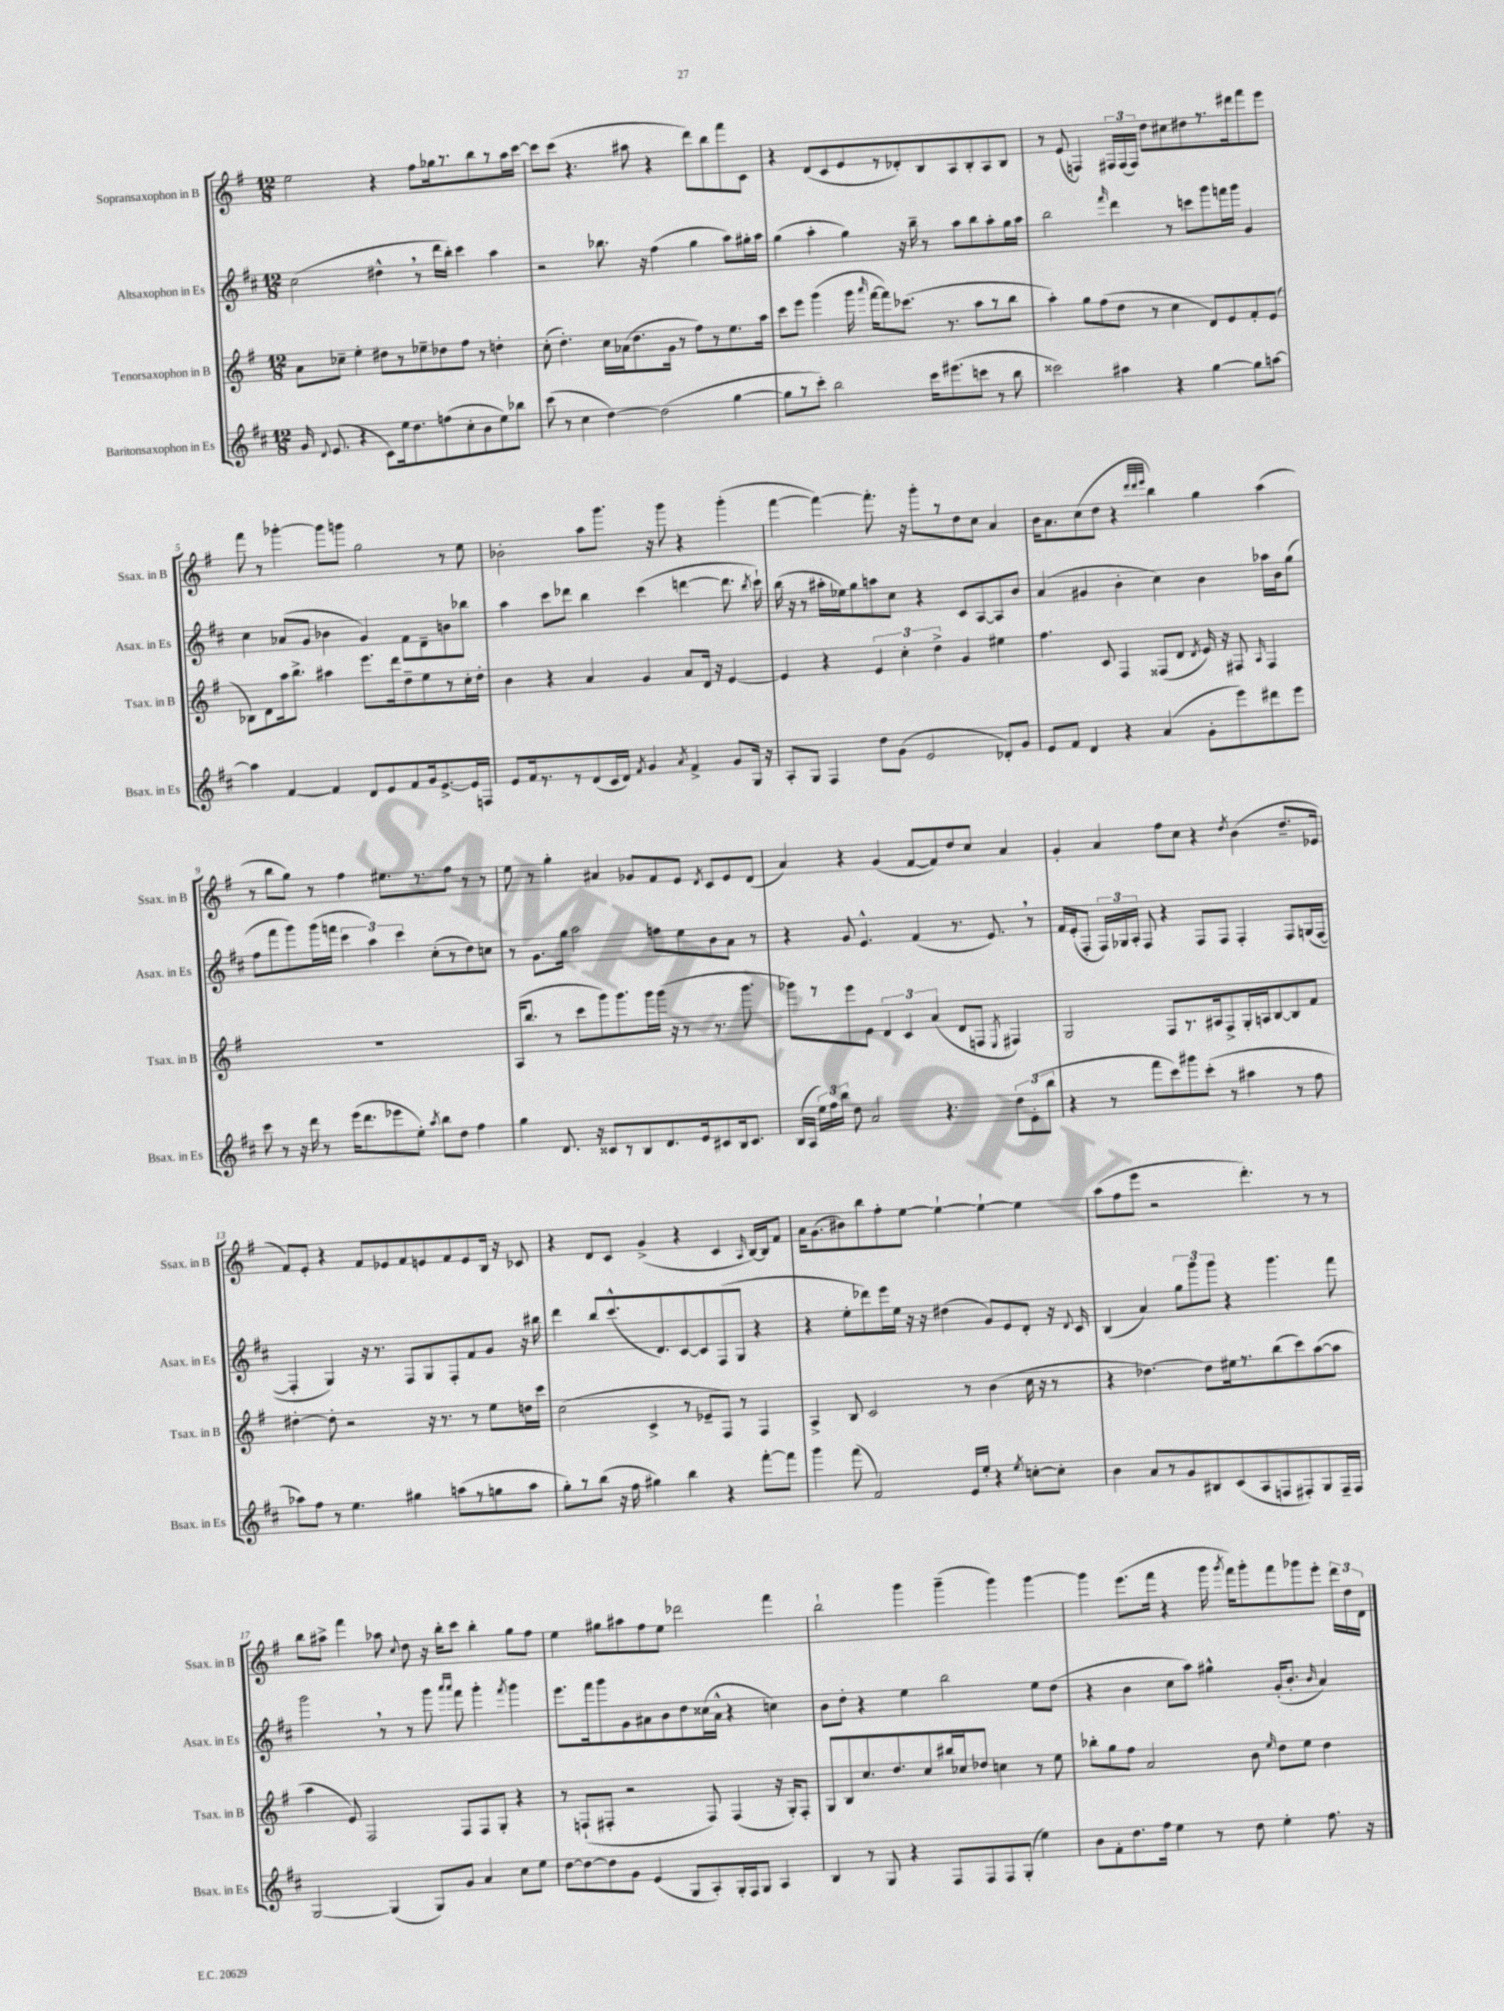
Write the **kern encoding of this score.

**kern	**kern	**kern	**kern
*staff4	*staff3	*staff2	*staff1
*clefG2	*clefG2	*clefG2	*clefG2
*k[f#c#]	*k[f#]	*k[f#c#]	*k[f#]
*M12/8	*M12/8	*M12/8	*M12/8
16g	8a	(2cc#	2ee
8qqd	.	.	.
(8.e	.	.	.
.	8cc-~	.	.
4r	4ee'	.	.
8c#)	8dd#	4dd#^^	4r
16ee	8r	.	.
8.dd	.	.	.
.	8ee-~	8r	8ff#
(8ff	8dd-	16ddd	16gg-
.	.	16bb')	8.r
8cc#'	8ff#	4ccc#	.
8b	8r	.	8bb
8ee)	4dd'	4aa	8r
8bb-	.	.	16aa
.	.	.	[16ccc
=	=	=	=
(8ccc#	(8cc'	2r	8ccc]
8r	4.dd')	.	(8ccc
4cc#	.	.	4.r
[4dd)	16cc	8.bb-	.
.	(16a-	.	.
.	8.dd	.	8aa#
.	.	16r	.
(2dd]	.	(4ff#	4r
.	16g	.	.
.	8r	.	.
.	8ff#)	4gg	8ddd)
.	8r	.	8bb
[4gg	8.ee	8aa)	8fff#
.	.	16gg#'	8c
.	16aa	16aa	.
=	=	=	=
8gg]	8ccc	(4gg	4r
8r	8eee	.	.
8ccc#')	(4ggg	4aa'	(8d
2bb	.	.	8c
.	16ggg	4gg)	8e
.	16qqaaa	.	.
.	[16fff#	.	.
.	8fff#])	.	8r
.	(8.ccc-	16r	8d-')
.	.	16bb~	.
16ccc#	.	8r	8B
(8.eee#	8.r	.	.
.	.	8aa	8A
8ccc	8aa	8bb	8B'
8r	8r	8aa'	8A
8bb	8bb	16gg	8B
.	.	16aa	.
=	=	=	=
2ccc##)	4aa')	2bb	8r
.	.	.	(8e
.	8gg	.	4F)
.	(8ff#	.	.
.	.	16qqfff#	.
4aa#	8dd	4ddd	24F#
.	.	.	(24F#
.	.	.	24F#)
.	8r	.	8dd
4r	4cc	8r	8cc#
.	.	8ccc	8dd#
[4gg	8d)	8ggg	8.r
.	8e	16fff	.
.	.	16ggg	16ddd#
8gg]	8f#'	4g	8fff#
[8aa	(8e	.	8eee
=	=	=	=
4aa]	8B-)	4cc#	8fff#
.	8d	.	8r
[4f#	16aa	(8a-	[4ggg-'
.	8.bb^	.	.
.	.	8g	.
4f#]	4aa#	4b-	8ggg-]
.	.	.	8ggg
8d	8.eee	4g)	2gg
8e	.	.	.
.	16ddd	.	.
8f#	8dd~	8f#	.
16g	8ee	8d~	.
[8.e^	.	.	.
.	8r	8b	8r
16e]	16cc'	8bb-	8ee
16F	16dd'	.	.
=	=	=	=
8e	4b	4aa	2b-'
16f#	.	.	.
8.r	.	.	.
.	4r	8ccc#	.
8r	.	8ddd-	.
(8d	4a	4bb	8aa
16c#	.	.	8.ggg
16d)	.	.	.
8qf#	.	.	.
4g	4g	(4ccc#	.
.	.	.	16r
.	.	.	8ggg
8qa	.	.	.
4f#^	8a	[4ddd	4r
.	16d	.	.
.	16r	.	.
8g	[4e	8.ddd]	(4ggg'
16G	.	.	.
.	.	8qbb	.
16r	.	16ccc#`)	.
=	=	=	=
8A'	4e]	(16bb	[4fff#
.	.	16r	.
8G	.	8r	.
4F#	4r	16aa#'	4fff#_)
.	.	16ee-)	.
.	.	8gg	.
8dd	6e	8aa	8.fff#']
(8g	.	8cc#	.
.	6cc'	.	.
.	.	.	16r
2e	.	4r	8ggg'
.	6dd^	.	.
.	.	.	8r
.	4g	8c#	8dd
.	.	[8A	8cc
8d-')	4ee#	8A]	4a
8g	.	8b	.
=	=	=	=
8e	4.ff#	(4a	16b
.	.	.	8.a
8f#	.	.	.
4d	.	4g#	(8cc
.	8c	.	8dd
4r	4F#	4b'	4r
.	.	.	32qqddd
.	.	.	32qqddd
.	.	.	32qqeee
(4a	(8F##	4cc#)	4bb)
.	8d	.	.
.	8qd	.	.
8g'	16e)	4b	4gg
.	16r	.	.
8eee)	8F#	.	.
.	16qqA	.	.
8ddd#	4F#	16aa-	(4aa
.	.	16b	.
8eee	.	(8gg	.
=	=	=	=
8ccc#	1.r	8ff#	8r
8r	.	8fff#	8bb
16r	.	8ggg)	8gg)
16ddd	.	.	.
8r	.	(16ggg	8r
.	.	16fff	.
(16eee	.	6ccc#	4ff#
8.ddd	.	.	.
.	.	6aa)	.
8eee-	.	.	8.ee#
.	.	6ccc#	.
8ee')	.	.	.
.	.	.	8.r
8qaa	.	.	.
8bb	.	(8cc#'	.
8dd	.	8r	8ff#
4ff#	.	8dd)	8r
.	.	8cc	8r
=	=	=	=
4gg	(16A	8r	8ee
.	8.bb	.	.
.	.	8.g	8r
8.d	8r	.	4gg'
.	.	16gg	.
.	8ccc	2aa	.
16r	.	.	.
8c##	8ggg)	.	4a#
8r	8.ggg	.	.
8B	.	.	8g-
.	16ggg	.	.
8.d	(16ggg	8ff	8f#
.	16r	.	.
.	8r	8ee	8e
16e	.	.	.
.	.	.	8qd
8c#	8.r	8b	8c
16B	.	8a	8e
8.c#	8.ggg	.	.
.	.	8r	(8d
=	=	=	=
(16B	8ggg-)	4r	4a)
16A	.	.	.
24ee)	8r	.	.
24ff#	.	.	.
24bb	.	.	.
8dd	8eee	8g	4r
2a	8e	4.e^^	.
.	6d	.	(4g
.	6c	.	.
.	.	(4f#	[8f#
.	(6a	.	.
4.r	.	.	8f#])
.	8d	8.r	8dd
.	8F	.	8cc
.	.	8.e)	.
.	8qE	.	.
12dd	4F#)	.	4a
(12e'	.	.	.
.	.	8r	.
12bb	.	.	.
=	=	=	=
4r	2G	16f#	4g'
.	.	(16e'	.
.	.	8F#'	.
8r	.	24F#)	4a
.	.	24G-	.
.	.	24A'	.
8fff#	.	8F#	.
8ccc#)	8F#	4r	8ff#
8ggg#	8.r	.	8cc
(8ccc#'	.	8F#	4r
.	16A#	.	.
8r	8F#^	8F#	.
.	.	.	8qdd
4aa#	16G'	4F#'	(4b
.	16A	.	.
.	[8B	.	.
8r	8B]	8F#	8.dd~
8ff#	8f#	(16G	.
.	.	[16F#	16e-
=	=	=	=
8aa-)	[4dd#'	4F#']	8f#)
8ff#	.	.	8e'
8r	8dd#']	4G)	4r
4.ee	2r	.	.
.	.	16r	8f#
.	.	8.r	.
.	.	.	8e-
4gg#	.	8F#	8f#
.	16r	8G	8e
.	8.r	.	.
(8aa	.	8F#'	8f#
8r	8r	8f#	8e
8gg	8ee	8g	16B
.	.	.	16r
8aa	16dd	16r	8c-
.	16ccc	16bb#	.
=	=	=	=
8gg')	(2cc	4ddd	4r
8r	.	.	.
(8bb	.	8bb	8d
16r	.	(8.ccc#^^	8c
16ff#	.	.	.
4gg#)	4c^	.	(4g^
.	.	8.d)	.
4bb	8r	[8c#	4r
.	8e-~	8c#]	.
4r	8F#)	(8F#	4c
.	8r	8G	.
.	.	.	16qqA
[8fff#'	4F#	4r	[16B)
.	.	.	16B]
8fff#]	.	.	8f#
=	=	=	=
4ggg	4A^	4r	16a
.	.	.	(8.g
(8fff#	8B	8ee'	8b#)
2f#)	2c	8ddd-)	8bb
.	.	16eee	8ff#'
.	.	16ee	.
.	.	16r	[8ee
.	.	16r	.
.	.	(4dd#	4ee`_
16e	8r	.	.
16ee'	.	.	.
4r	(4b	8g)	4ee`_
.	.	8e	.
8qee	.	.	.
[8cc'	16cc	8d'	4ee]
.	16r	.	.
8cc']	8r	16r	.
.	.	8qqd	.
.	.	16c#	.
=	=	=	=
4b	4r	(4B	(8aa
.	.	.	8ff#
8a	[4.dd-)	4a)	8eee
8r	.	.	2r
8g	.	12gg	.
.	.	12ggg	.
8B#	8dd-]	.	.
.	.	12ggg	.
(8c#	16ee#	4r	.
.	8.r	.	.
8A	.	.	4.ddd')
8F	(8bb	4.ggg	.
8F#')	8ccc)	.	.
8G	([8aa	.	8r
16F#~	8aa]	8fff#	8r
16F#	.	.	.
=	=	=	=
[2G	4aa	2ggg	8bb
.	.	.	8aa#^
.	8e)	.	4fff#
.	2F#	.	.
(4G]	.	8r	8aa-
.	.	.	8qqcc
.	.	8r	8dd
8G)	.	8ggg	16r
.	.	.	16bb'
.	.	16qqaaa	.
.	.	16qqaaa	.
8g	8F#	8fff#	8ccc
4a	8F#	4ggg'	4bb'
.	8G'	.	.
.	.	8qfff#	.
8cc#	4r	4ggg	8gg
8ee	.	.	8ff#
=	=	=	=
[8dd	8r	8.eee	4ee
8dd_	(8F`	.	.
.	.	16fff#	.
8dd]	8F#'	8ggg	8gg#
8g	2r	8g	8aa#
(4e	.	8a#	8ff#
.	.	8b	8ee
8G	.	8dd	2ddd-
8A')	8F#)	(16cc##	.
.	.	16a#^^	.
16G'	(4F#	4r	.
16F#	.	.	.
8G	.	.	.
4A	16r	4cc)	4fff#
.	16G')	.	.
.	8F#'	.	.
=	=	=	=
4B	8G	8b	2bb`
.	8B	8dd'	.
8r	8.cc	4r	.
8G	.	.	.
.	8.dd	.	.
4r	.	4ee	4ggg
.	8cc	.	.
8F#	16bb#	2bb	(4ggg~
.	16cc-	.	.
8F#	8dd-	.	.
8F#	4cc	.	4ggg)
(8G'	.	.	.
4ee)	8r	8ee	[4ggg
.	8ee	(8dd	.
=	=	=	=
8b	8bb-'	4r	4ggg]
8f#'	8gg	.	.
8.dd	8ff#	4b	(8.eee
.	2a	.	.
16ff#	.	.	16fff#
4ee	.	8cc#	4r
.	.	8aa)	.
8r	.	4gg#^^	16ggg
.	.	.	8qggg
.	.	.	16fff#)
8dd	8b	.	8ggg'
.	16qqee	.	.
4ee'	8dd	(16g'	8fff#
.	.	8.b'	.
.	8ee	.	8ggg-
.	.	16qqb	.
8.ff#	4dd	4a)	8eee'
.	.	.	24ddd
.	.	.	24dd
16r	.	.	.
.	.	.	24d
==	==	==	==
*-	*-	*-	*-
